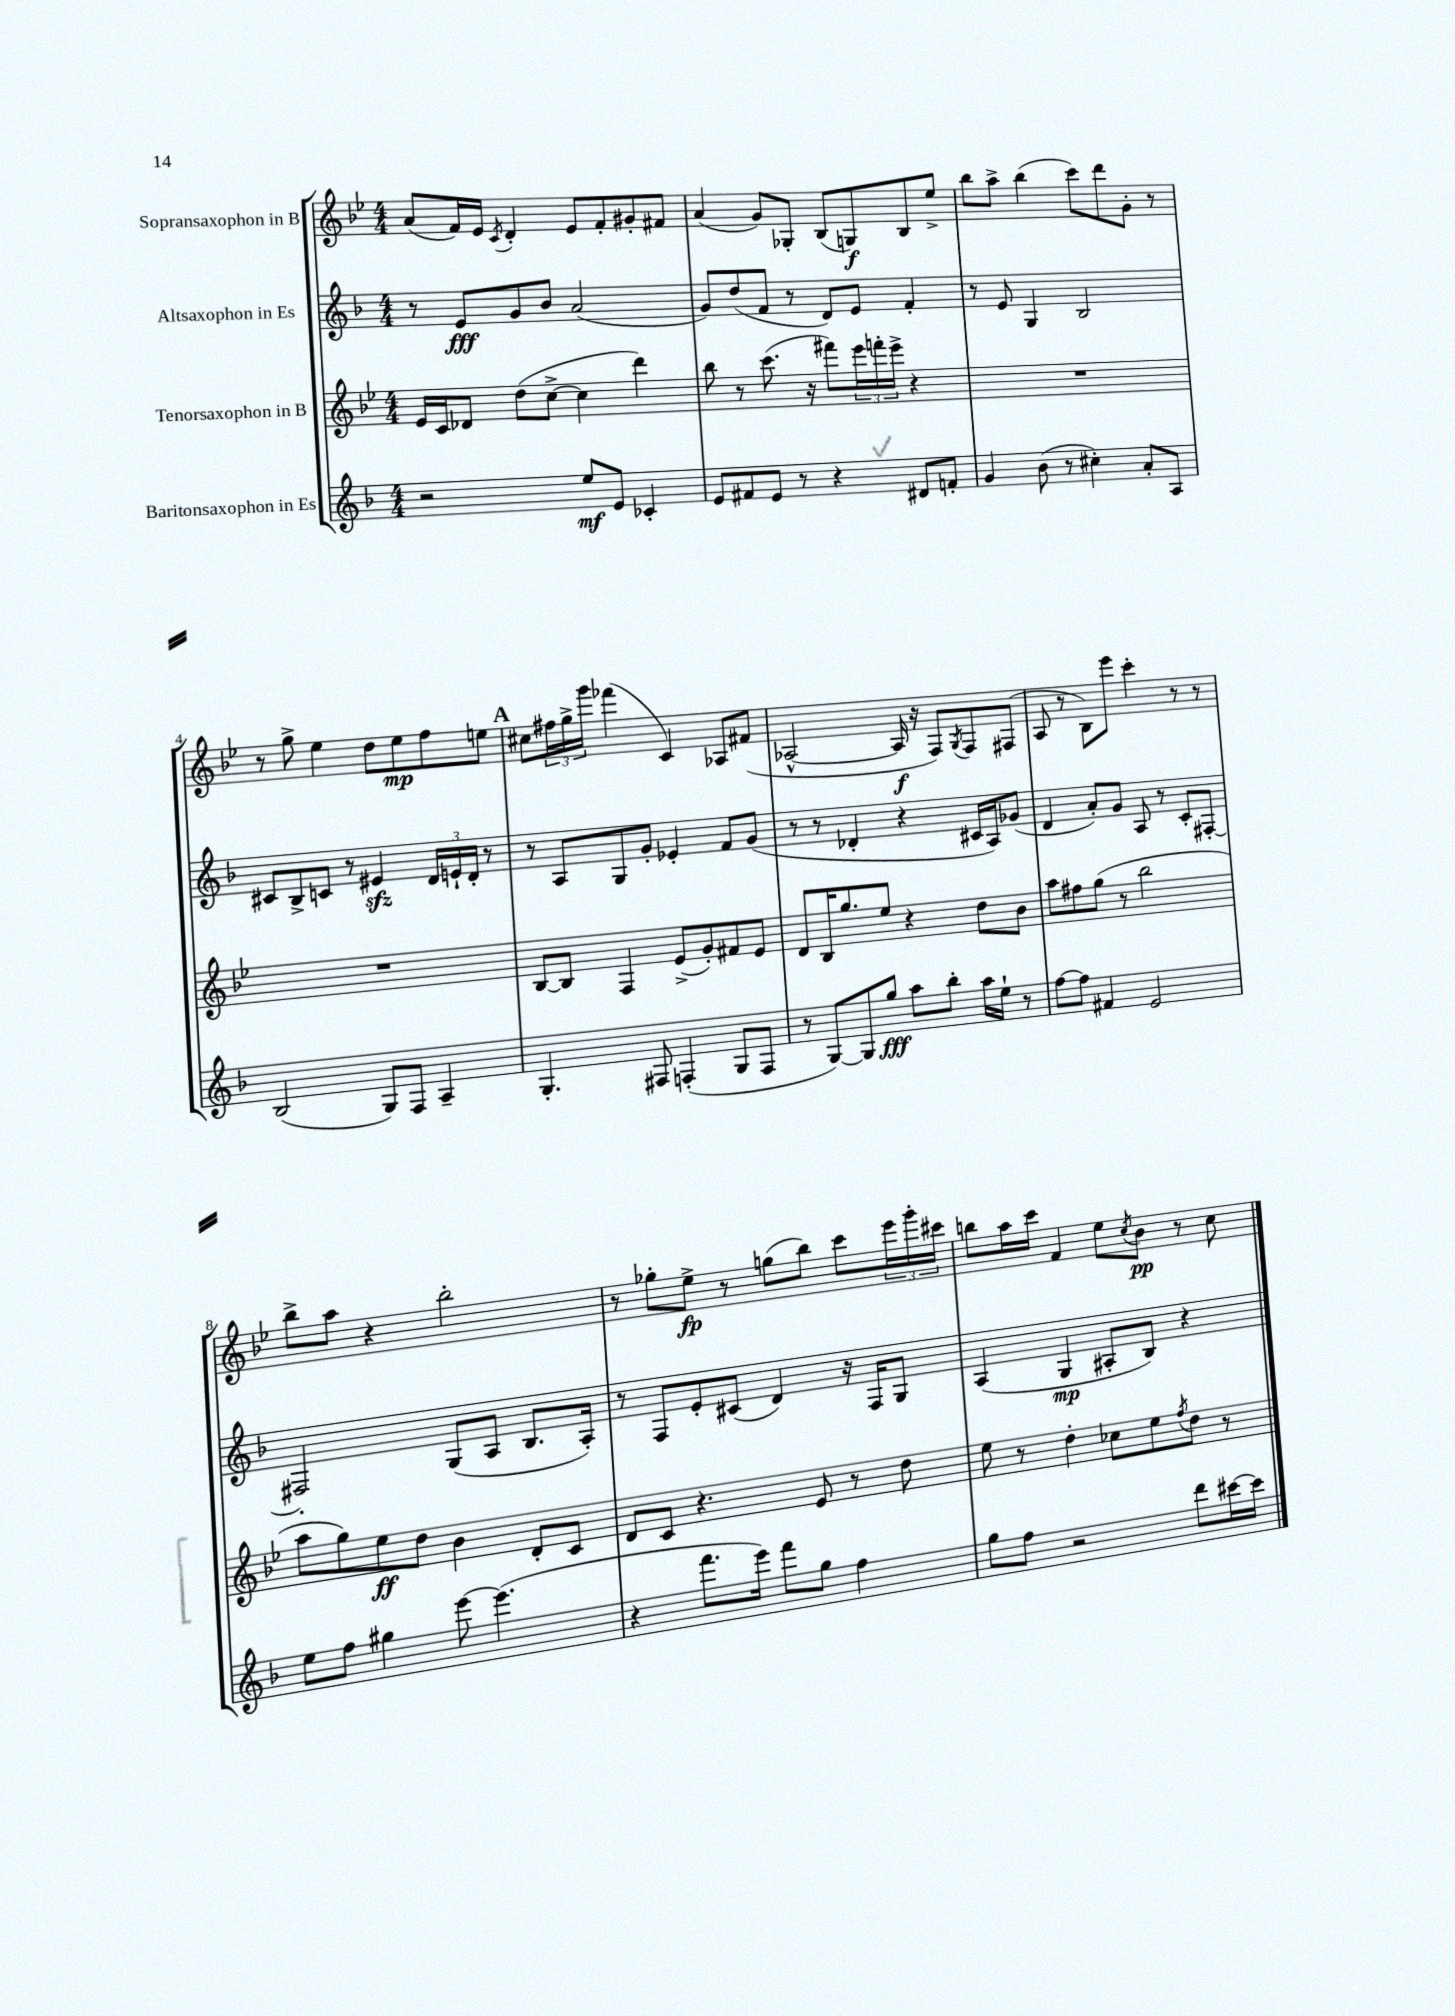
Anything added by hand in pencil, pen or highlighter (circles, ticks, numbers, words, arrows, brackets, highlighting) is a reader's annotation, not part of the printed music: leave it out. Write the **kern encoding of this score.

**kern	**kern	**kern	**kern
*staff4	*staff3	*staff2	*staff1
*clefG2	*clefG2	*clefG2	*clefG2
*k[b-]	*k[b-e-]	*k[b-]	*k[b-e-]
*M4/4	*M4/4	*M4/4	*M4/4
2r	16e-	8r	(8a
.	16c	.	.
.	8d-	8e	16f)
.	.	.	16e-
.	.	.	8qc
.	(8dd	8g	4d'
.	[8cc^	8b-	.
8ee	4cc]	(2a	8e-
8e	.	.	8f'
4c-'	4ddd)	.	8g#'
.	.	.	8f#
=	=	=	=
8e	8bb-	8g)	(4a
8f#	8r	(8dd	.
8e	(8.ccc	8f	8g)
8r	.	8r	8G-'
.	16r	.	.
4r	8fff#)	8d)	(8B-
.	24eee-	8e	8G)
.	24fff'	.	.
.	24eee-^	.	.
8d#	4r	4f'	8B-
8f'	.	.	8ee-^
=	=	=	=
4g	1r	8r	8bb-
.	.	8e	8aa^
(8b-	.	4G	(4bb-
8r	.	.	.
4cc#')	.	2B-	8ccc)
.	.	.	8ddd
8a'	.	.	8g'
8A	.	.	8r
=	=	=	=
(2B-	1r	8c#	8r
.	.	8B-^	8gg^
.	.	8c	4ee-
.	.	8r	.
8G)	.	4e#	8dd
8F	.	.	8ee-
4A~	.	24d	8ff
.	.	24e`	.
.	.	24d'	.
.	.	8r	8ee
=	=	=	=
4.G'	[8B-	8r	8cc#
.	8B-]	8A	24ff#
.	.	.	24gg^
.	.	.	24ggg
.	4F	8G	(4fff-
8F#	.	8g'	.
(4F'	(8e-^	4e-'	4c)
.	8g')	.	.
8G	8f#	8f	8A-
8F	8e-	(8g	(8f#
=	=	=	=
8r	8d	8r	[2A-^^
[8G)	16B-	8r	.
.	8.gg	.	.
8G]	.	4d-'	.
8gg	8ee-	.	.
8aa	4r	4r	16A-]
.	.	.	16r
8bb-'	.	.	8F)
.	.	.	8qG
16aa	8dd	16c#	8F
16ee`	.	16A)	.
8r	8b-	(8g-	(8F#
=	=	=	=
[8ff	8aa	4d	8A
8ff]	8ff#	.	8r
4f#	(8gg	8a')	8B-)
.	8r	8g	8eee-
2e	2bb-	8A	4ccc'
.	.	8r	.
.	.	8c'	8r
.	.	[8F#'	8r
=	=	=	=
8ee	8aa	2F#']	8bb-^
8ff	8gg)	.	8aa
4gg#	8ee-	.	4r
.	8dd	.	.
[8eee	4b-	(8G	2bb-'
(4.eee]	.	8A	.
.	8d'	8.B-	.
.	8c	.	.
.	.	16A')	.
=	=	=	=
4r	8d	8r	8r
.	8c	8F	8gg-'
8.fff	4.r	8e'	8ee-^
.	.	(8c#	8r
16eee)	.	.	.
8fff	.	4d)	(8gg
8gg	8e-	.	8bb-)
4ff	8r	16r	8ccc
.	.	16F	.
.	8dd	8G	24eee-
.	.	.	24ggg'
.	.	.	24ccc#
=	=	=	=
8gg	8ee-	(4A	8bb
8ff	8r	.	16aa
.	.	.	16ccc
2r	4dd'	4G	4f
.	8cc-	8A#'	8ee-
.	.	.	8qcc
.	8ee-	8B-)	8b-
.	8qff	.	.
8ddd	8dd	4r	8r
[16ccc#	8r	.	8cc
16ccc#]	.	.	.
==	==	==	==
*-	*-	*-	*-
